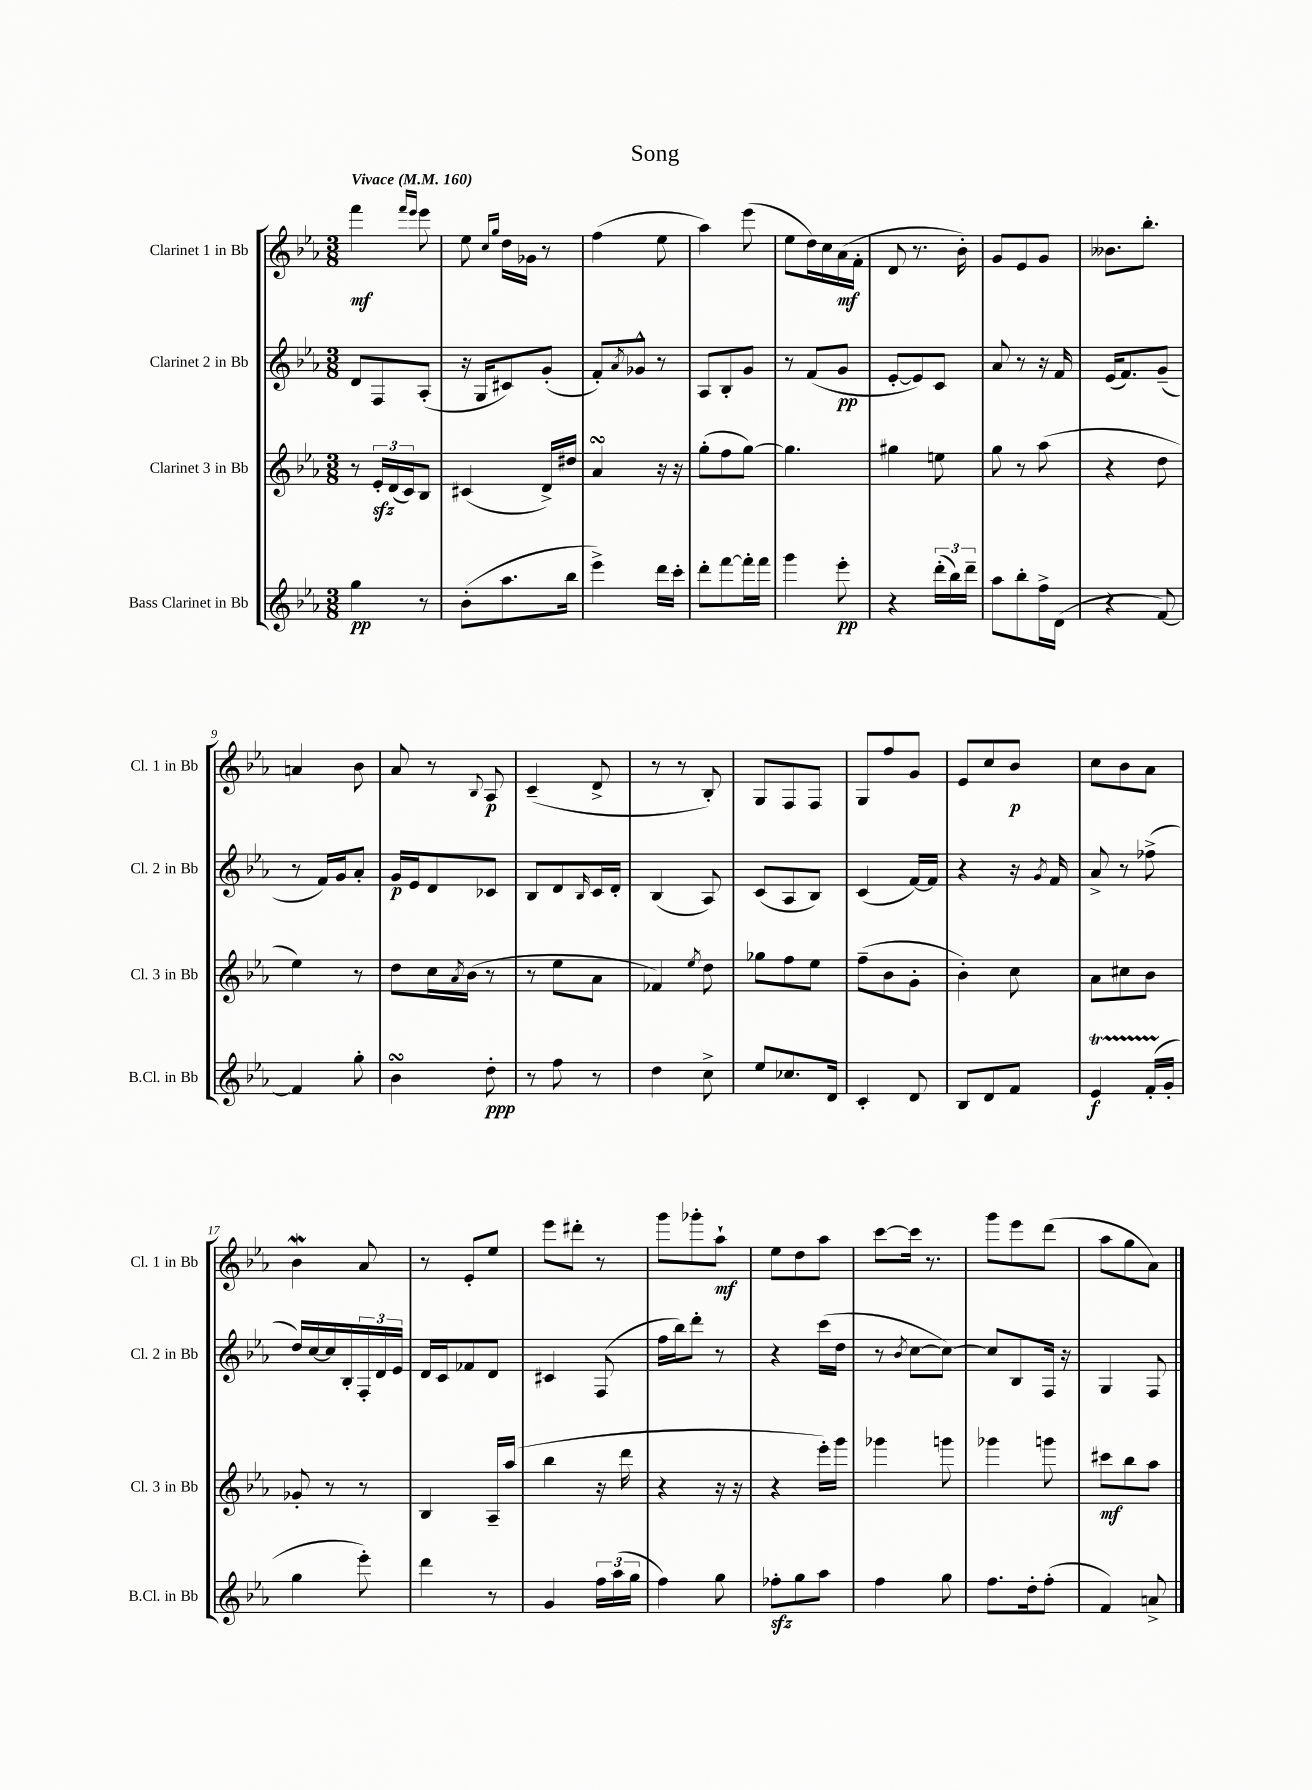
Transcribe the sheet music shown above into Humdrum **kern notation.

**kern	**dynam	**kern	**dynam	**kern	**dynam	**kern	**dynam
*part4	*part4	*part3	*part3	*part2	*part2	*part1	*part1
*staff4	*staff4	*staff3	*staff3	*staff2	*staff2	*staff1	*staff1
*I"Bass Clarinet in Bb	*	*I"Clarinet 3 in Bb	*	*I"Clarinet 2 in Bb	*	*I"Clarinet 1 in Bb	*
*I'B.Cl. in Bb	*	*I'Cl. 3 in Bb	*	*I'Cl. 2 in Bb	*	*I'Cl. 1 in Bb	*
*clefG2	*	*clefG2	*	*clefG2	*	*clefG2	*
*k[b-e-a-]	*	*k[b-e-a-]	*	*k[b-e-a-]	*	*k[b-e-a-]	*
*M3/8	*	*M3/8	*	*M3/8	*	*M3/8	*
*MM160	*	*MM160	*	*MM160	*	*MM160	*
=1	=1	=1	=1	=1	=1	=1	=1
!	!	!	!	!	!	!LO:TX:a:B:t=Vivace	!
4gg\	pp	8r	.	8d/L	.	4fff\	mf
.	.	24e-zz'/LL	.	8F/	.	.	.
.	.	(24d/	.	.	.	.	.
.	.	24c/J)	.	.	.	.	.
.	.	.	.	.	.	16qqfff/LL	.
.	.	.	.	.	.	16qqeee-/JJ	.
8r	.	8B-/J	.	(8A-'/J	.	8eee-\	.
=2	=2	=2	=2	=2	=2	=2	=2
(8b-'\L	.	(4c#X/	.	16r	.	8ee-\	.
.	.	.	.	16G/KL	.	.	.
.	.	.	.	.	.	16qqcc/LL	.
.	.	.	.	.	.	16qqgg/JJ	.
8.aa-\	.	.	.	8c#X/)	.	16dd\LL	.
.	.	.	.	.	.	16g-X\JJ	.
.	.	16d^/LL)	.	(8g'/J	.	8r	.
16bb-\Jk	.	16dd#X/JJ	.	.	.	.	.
=3	=3	=3	=3	=3	=3	=3	=3
4eee-^\)	.	4a-sSSs/	.	8f'/L)	.	(4ff\	.
.	.	.	.	8qa-/	.	.	.
.	.	.	.	8g-X^^/J	.	.	.
16ddd\LL	.	16r	.	8r	.	8ee-\	.
16ccc'\JJ	.	16r	.	.	.	.	.
=4	=4	=4	=4	=4	=4	=4	=4
8ddd'\L	.	(8gg'\L	.	8A-/L	.	4aa-\)	.
[8fff\	.	8ff\	.	8B-'/	.	.	.
16fff'\L]	.	[8gg\J)	.	8g/J	.	(8eee-\	.
16fff\JJ	.	.	.	.	.	.	.
=5	=5	=5	=5	=5	=5	=5	=5
4ggg\	.	4.gg\]	.	8r	.	8ee-\L	.
.	.	.	.	(8f/L	.	16dd\L)	.
.	.	.	.	.	.	16cc\	.
8eee-'\	pp	.	.	8g/J	pp	(16a-\	mf
.	.	.	.	.	.	16f'\JJ	.
=6	=6	=6	=6	=6	=6	=6	=6
4r	.	4gg#X\	.	[8e-'/L	.	8d/	.
.	.	.	.	8e-/])	.	8.r	.
(24ddd'\LL	.	8een\	.	8c/J	.	.	.
24bb-\)	.	.	.	.	.	.	.
.	.	.	.	.	.	16b-'\)	.
24ddd~\JJ	.	.	.	.	.	.	.
=7	=7	=7	=7	=7	=7	=7	=7
8aa-\L	.	8gg\	.	8a-/	.	8g/L	.
8bb-'\	.	8r	.	8r	.	8e-/	.
16ff^\L	.	(8aa-\	.	16r	.	8g/J	.
(16d\JJ	.	.	.	16f/	.	.	.
=8	=8	=8	=8	=8	=8	=8	=8
4r	.	4r	.	(16e-/KL	.	8.b--X\L	.
.	.	.	.	8.f/)	.	.	.
.	.	.	.	.	.	8.bb-'\J	.
[8f/)	.	8dd\	.	(8g~/J	.	.	.
!!LO:LB:g=z
=9	=9	=9	=9	=9	=9	=9	=9
4f/]	.	4ee-\)	.	8r	.	4an/	.
.	.	.	.	16f/LL)	.	.	.
.	.	.	.	16g/J	.	.	.
8gg'\	.	8r	.	8a-'/J	.	8b-\	.
=10	=10	=10	=10	=10	=10	=10	=10
4b-sSSS\	.	8dd\L	.	16g/LL	p	8a-/	.
.	.	.	.	16e-/J	.	.	.
.	.	16cc\L	.	8d/	.	8r	.
.	.	8qa-/	.	.	.	.	.
.	.	(16b-\JJ	.	.	.	.	.
.	.	.	.	.	.	8qqB-/	.
8dd'\	ppp	8r	.	8c-X/J	.	8A-/	p
=11	=11	=11	=11	=11	=11	=11	=11
8r	.	8r	.	8B-/L	.	(4c~/	.
8ff\	.	8ee-\L	.	8d/	.	.	.
.	.	.	.	16qqB-/	.	.	.
8r	.	8a-\J	.	16c/L	.	8d^/	.
.	.	.	.	16d'/JJ	.	.	.
=12	=12	=12	=12	=12	=12	=12	=12
4dd\	.	4f-X/)	.	(4B-/	.	8r	.
.	.	.	.	.	.	8r	.
.	.	8qee-/	.	.	.	.	.
8cc^\	.	8dd\	.	8A-/)	.	8B-'/)	.
=13	=13	=13	=13	=13	=13	=13	=13
8ee-/L	.	8gg-X\L	.	(8c/L	.	8G/L	.
8.cc-X/	.	8ff\	.	8A-/	.	8F/	.
.	.	8ee-\J	.	8B-/J)	.	8F/J	.
16d/Jk	.	.	.	.	.	.	.
=14	=14	=14	=14	=14	=14	=14	=14
4c'/	.	(8ff~\L	.	(4c/	.	8G/L	.
.	.	8b-\	.	.	.	8ff/	.
8d/	.	8g'\J	.	[16f/LL)	.	8g/J	.
.	.	.	.	16f/JJ]	.	.	.
=15	=15	=15	=15	=15	=15	=15	=15
8B-/L	.	4b-'\)	.	4r	.	8e-/L	.
8d/	.	.	.	.	.	8cc/	.
8f/J	.	8cc\	.	16r	.	8b-/J	p
.	.	.	.	8qg/	.	.	.
.	.	.	.	16f/	.	.	.
=16	=16	=16	=16	=16	=16	=16	=16
4e-T/	f	8a-\L	.	8a-^/	.	8cc\L	.
.	.	8cc#X\	.	8r	.	8b-\	.
(16fTTT'/LL	.	8b-\J	.	(8ff-X^\	.	8a-\J	.
16g'/JJ	.	.	.	.	.	.	.
!!LO:LB:g=z
=17	=17	=17	=17	=17	=17	=17	=17
4gg\	.	8g-X'/	.	16dd/LL)	.	4b-W\	.
.	.	.	.	[16cc/	.	.	.
.	.	8r	.	16cc/]	.	.	.
.	.	.	.	16B-'/	.	.	.
8eee-'\)	.	8r	.	24F'/	.	8a-/	.
.	.	.	.	24d/	.	.	.
.	.	.	.	24e-/JJ	.	.	.
=18	=18	=18	=18	=18	=18	=18	=18
4ddd\	.	4B-/	.	16d/LL	.	8r	.
.	.	.	.	16c/J	.	.	.
.	.	.	.	8f-X/	.	8e-'/L	.
8r	.	16A-~/LL	.	8d/J	.	8ee-/J	.
.	.	(16aa-/JJ	.	.	.	.	.
=19	=19	=19	=19	=19	=19	=19	=19
4g/	.	4bb-\	.	4c#X/	.	8eee-\L	.
.	.	.	.	.	.	8ddd#X'\J	.
24ff\LL	.	16r	.	(8F/	.	8r	.
(24aa-\	.	.	.	.	.	.	.
.	.	16ddd\	.	.	.	.	.
24gg\JJ	.	.	.	.	.	.	.
=20	=20	=20	=20	=20	=20	=20	=20
4ff\)	.	4r	.	16ff\LL	.	8ggg\L	.
.	.	.	.	16bb-\J)	.	.	.
.	.	.	.	8ddd'\J	.	8ggg-X'\	.
8gg\	.	16r	.	8r	.	8aa-`\J	mf
.	.	16r	.	.	.	.	.
=21	=21	=21	=21	=21	=21	=21	=21
8ff-Xzz'\L	.	4r	.	4r	.	8ee-\L	.
8gg\	.	.	.	.	.	8dd\	.
8aa-\J	.	16eee-'\LL)	.	(16ccc\LL	.	8aa-\J	.
.	.	16ggg\JJ	.	16dd\JJ	.	.	.
=22	=22	=22	=22	=22	=22	=22	=22
4ff\	.	4ggg-X\	.	8r	.	[8ccc\L	.
.	.	.	.	8qb-/	.	.	.
.	.	.	.	[8cc\L	.	16ccc\Jk]	.
.	.	.	.	.	.	8.r	.
8gg\	.	8gggn\	.	8cc\J_)	.	.	.
=23	=23	=23	=23	=23	=23	=23	=23
8.ff\L	.	4ggg-X\	.	8cc/L]	.	8ggg\L	.
.	.	.	.	8B-/	.	8eee-\	.
16dd'\k	.	.	.	.	.	.	.
(8ff'\J	.	8gggn\	.	16F/Jk	.	(8ddd\J	.
.	.	.	.	16r	.	.	.
=24	=24	=24	=24	=24	=24	=24	=24
4f/)	.	8ccc#X\L	mf	4G/	.	8aa-\L	.
.	.	8bb-\	.	.	.	8gg\	.
8an^/	.	8aa-\J	.	8F/	.	8a-\J)	.
==	==	==	==	==	==	==	==
*-	*-	*-	*-	*-	*-	*-	*-
